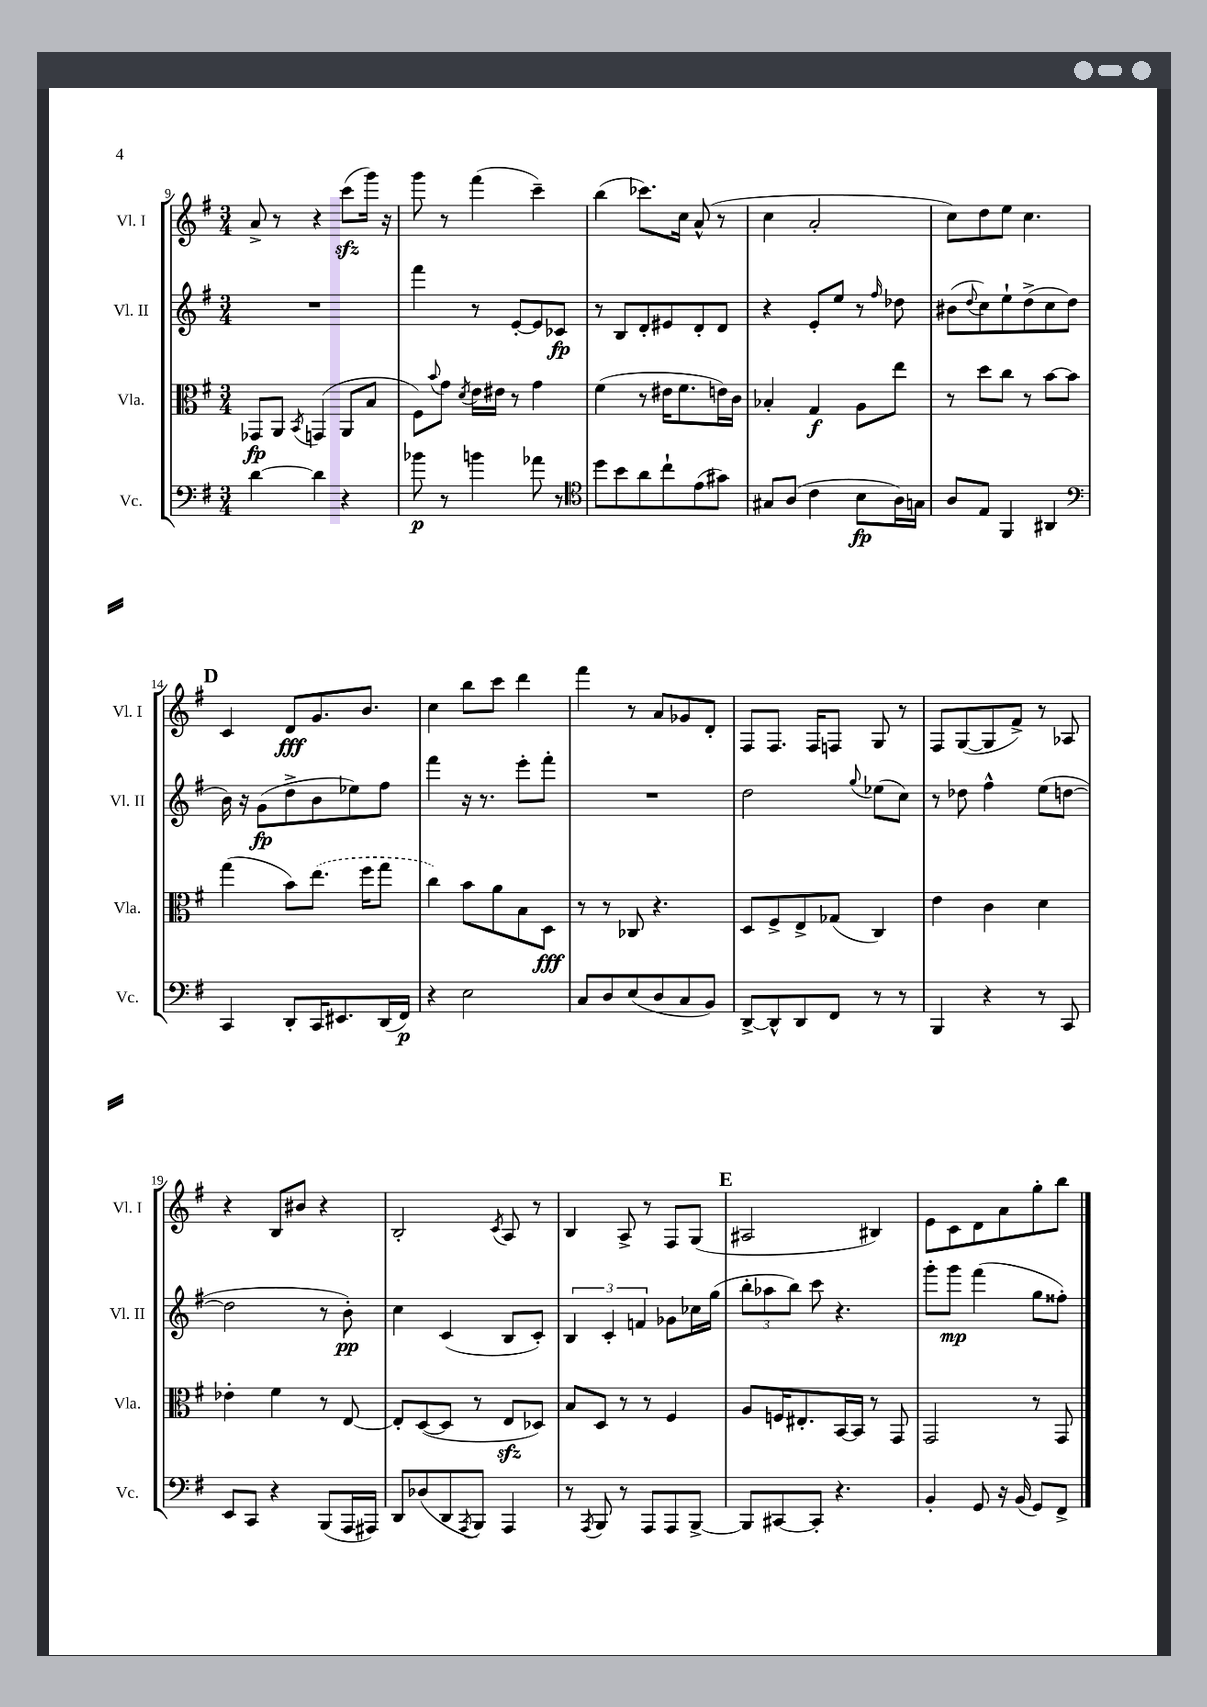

**kern	**kern	**kern	**kern
*staff4	*staff3	*staff2	*staff1
*clefF4	*clefC3	*clefG2	*clefG2
*k[f#]	*k[f#]	*k[f#]	*k[f#]
*M3/4	*M3/4	*M3/4	*M3/4
[4d	8GG-	2.r	8a^
.	8AA	.	8r
.	8qBB	.	.
4d]	(4GG	.	4r
4r	8AA	.	(8ccc
.	8B	.	16ggg)
.	.	.	16r
=	=	=	=
8b-	8F#)	4fff#	8ggg
.	8qqb	.	.
8r	8g	.	8r
.	8qd	.	.
4b	16e	8r	(4fff#
.	16e#	.	.
.	8r	[8e'	.
8a-	4g	8e]	4ccc~)
8r	.	8c-	.
=	=	=	=
*clefC4	*	*	*
8dd	(4f#	8r	(4bb
8b	.	8B	.
8a	8r	8d'	8.ccc-)
8cc`	16e#	8e#	.
.	8.f#	.	16cc
(8e	.	8d'	(8a^^
8g#)	16e)	8d	8r
.	16c	.	.
=	=	=	=
8G#	4B-'	4r	4cc
(8A	.	.	.
4c	4G	8e'	2a'
.	.	8ee	.
8B	8A	8r	.
.	.	16qqff#	.
16A)	8ee	8dd-	.
16G	.	.	.
=	=	=	=
8A	8r	(8b#	8cc)
.	.	8qqdd	.
8E	8dd	8cc)	8dd
4FF#	8cc	8ee`	8ee
.	8r	(8dd^	4.cc
4AA#	[8b	8cc	.
.	8b]	8dd	.
=	=	=	=
*clefF4	*	*	*
4CC	(4gg	16b)	4c
.	.	16r	.
.	.	(8g	.
8DD'	8b)	8dd^	8d
16CC	(8.ee	8b	8.g
8.EE#	.	.	.
.	.	8ee-)	.
.	16ff#	.	8.b
(16DD	8gg	8ff#	.
16FF#)	.	.	.
=	=	=	=
4r	4cc)	4fff#	4cc
2E	8b	16r	8bb
.	.	8.r	.
.	8a	.	8ccc
.	8B	8eee'	4ddd
.	8D	8fff#'	.
=	=	=	=
8C	8r	2.r	4fff#
8D	8r	.	.
(8E	8C-	.	8r
8D	4.r	.	8a
8C	.	.	8g-
8BB)	.	.	8d'
=	=	=	=
[8DD^	8D	2dd	8F#
8DD^^]	8F#^	.	8.F#
8DD	8E^	.	.
.	.	.	16F#
8FF#	(8G-	.	8F
.	.	8qqgg	.
8r	4C)	(8ee-	8G
8r	.	8cc)	8r
=	=	=	=
4BBB	4e	8r	8F#
.	.	8dd-	([8G
4r	4c	4ff#^^	8G]
.	.	.	8f#^)
8r	4d	(8ee	8r
8CC	.	[8dd	8A-
=	=	=	=
8EE	4e-'	2dd]	4r
8CC	.	.	.
4r	4f#	.	8B
.	.	.	8b#
(8BBB	8r	8r	4r
16AAA	[8E	8b')	.
16AAA#)	.	.	.
=	=	=	=
8DD	8E']	4cc	2B'
(8D-	([8D	.	.
8DD	8D]	(4c	.
8qAAA	.	.	.
8BBB)	8r	.	.
.	.	.	8qc
4AAA	8E	8B	8A
.	8D-)	8c')	8r
=	=	=	=
8r	8B	6B	4B
8qAAA	.	.	.
8BBB	8D	.	.
.	.	6c'	.
8r	8r	.	8A^
.	.	6f	.
8AAA	8r	.	8r
8AAA	4F#	8g-	8F#
[8BBB^	.	16cc-	(8G
.	.	(16gg	.
=	=	=	=
8BBB]	8A	12bb'	2A#
.	.	12aa-	.
[8CC#	16F	.	.
.	.	12bb)	.
.	8.E#'	.	.
8CC#']	.	8ccc	.
4.r	[16BB	4.r	.
.	16BB]	.	.
.	8r	.	4B#)
.	8GG	.	.
=	=	=	=
4BB'	2GG	8ggg'	8e
.	.	8ggg	8c
8GG	.	(4fff#	8d
16r	.	.	8a
(16BB	.	.	.
8GG)	8r	8gg	8gg'
8FF#^	8GG	8ff##')	8bb
==	==	==	==
*-	*-	*-	*-
